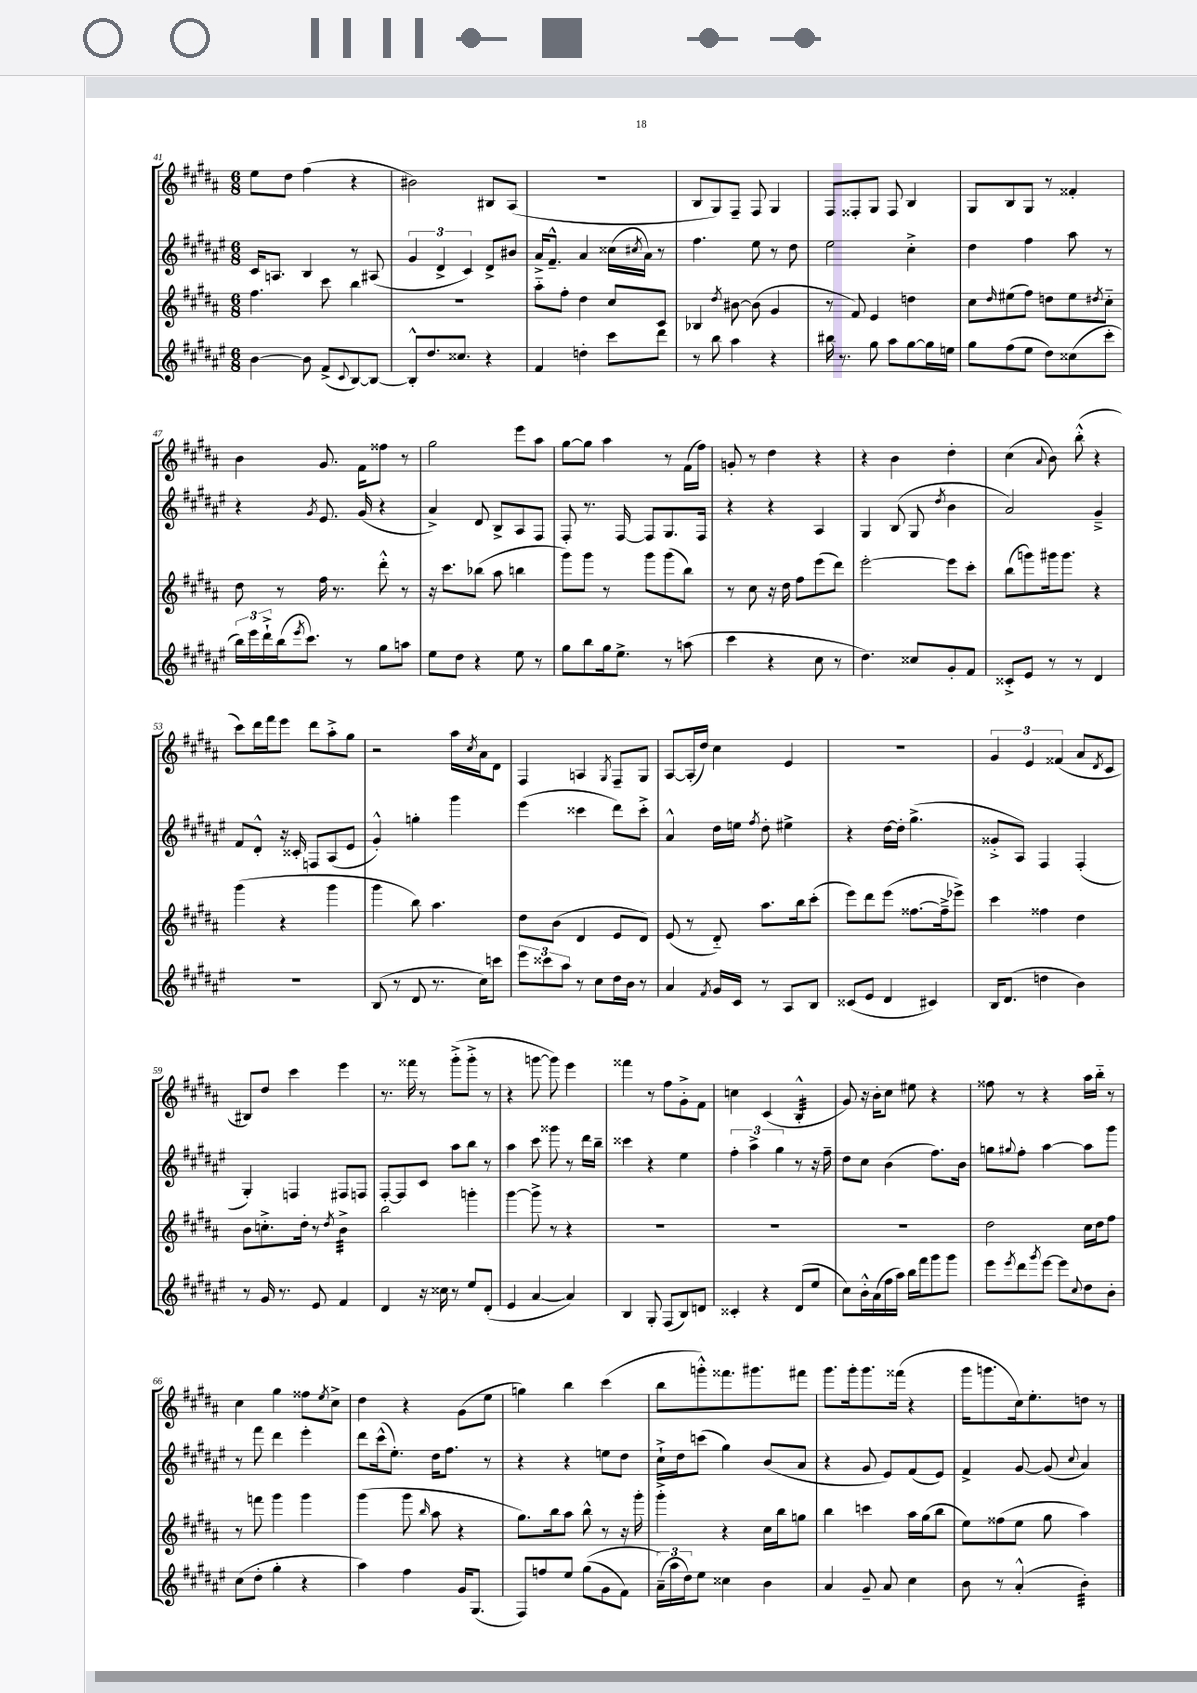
<<
\new StaffGroup <<
\new Staff = "s0" {
    \clef treble \key b \major \numericTimeSignature \time 6/8
    e''8 dis''8 fis''4( r4 |
    bis'2) bis8 ais8( |
    R2. |
    b8 gis8) fis8-- fis8 gis4 |
    fis8 fisis8-. gis8 fisis8 b4 |
    gis8 b8 gis8 r8 fisis'4-. |
    b'4 gis'8. fis'16 fisis''8 r8 |
    gis''2 e'''8 ais''8 |
    gis''8~ gis''8 ais''4 r8 fis'16( fis''16) |
    g'8-. r8 dis''4 r4 |
    r4 b'4 dis''4-. |
    cis''4( \appoggiatura { ais'8 } b'8) b''8-.-^( r4 |
    cis'''8) dis'''16 fis'''16 e'''8 dis'''8 ais''8-.-> gis''8 |
    r2 ais''16 \acciaccatura { cis''8 } ais'16 dis'8 |
    fis4 a4 \acciaccatura { gis8 } fis8-- gis8 |
    ais8~ ais16-.( dis''16) cis''4 e'4 |
    R2. |
    \tuplet 3/2 { gis'4 e'4 fisis'4( } ais'8 \acciaccatura { dis'8 } cis'8 |
    bis8) dis''8 cis'''4 e'''4 |
    r8. fisis'''16 r8 gis'''8-.->( gis'''8-.-> r8 |
    r4 g'''8~ g'''8) e'''4 |
    fisis'''4 r8 fis''8 gis'8-.-> fis'8 |
    c''4 cis'4( b4:32-.-^ |
    gis'8) r16 b'16-. cis''8 eis''8 r4 |
    fisis''8 r8 r4 ais''16 b''16-_ r8 |
    cis''4 gis''4 fisis''8 \acciaccatura { e''8 } cis''8-> |
    dis''4 r4 gis'8( e''8 |
    g''4) b''4 cis'''4( |
    b''8 g'''8-.-^) fisis'''8. gis'''8. fis'''8 |
    gis'''8. gis'''16-. gis'''8. fisis'''16( r4 |
    gis'''16 g'''8. cis''16) e''8.-. d''8 r8 \bar "|." |
}
\new Staff = "s1" {
    \clef treble \key fis \major \numericTimeSignature \time 6/8
    cis'16 a8. b4 r8 ais8( |
    \tuplet 3/2 { gis'4 dis'4-> cis'4) } dis'8-> bis'8 |
    ais'16-> fis'8.---^ ais'4 cisis''16( \acciaccatura { cis''8 } ais'16) r8 |
    fis''4. eis''8 r8 dis''8 |
    eis''2 cis''4-.-> |
    dis''4 fis''4 ais''8 r8 |
    r4 \acciaccatura { gis'8 } eis'8. gis'16( r4 |
    ais'4->) dis'8 b8-> ais8 fis8 |
    fis8-. r8. fis16~ fis8 gis8. fis16 |
    r4 r4 ais4 |
    gis4 b8( gis8 \acciaccatura { dis''8 } b'4 |
    ais'2) gis'4---> |
    fis'8 dis'8-.-^ r16 cisis'16-. f8 ais8( eis'8 |
    gis'4-.-^) g''4-. gis'''4 |
    eis'''4( cisis'''4 dis'''8) cisis'''8-.-> |
    ais'4-^ dis''16 e''16 \acciaccatura { fis''8 } dis''8-. eis''4-> |
    r4 dis''16~ dis''16-. gis''4.->( |
    gisis'8-.-> ais8) fis4 fis4-.( |
    gis4-.) f4 fis8 f8 |
    fis8~-. fis8 cis'8 ais''8 b''8 r8 |
    ais''4 cis'''8 gisis'''8 r8 dis'''16 b''16-- |
    cisis'''4 r4 eis''4 |
    \tuplet 3/2 { fis''4-. ais''4-> gis''4 } r8 r16 fis''16-- |
    dis''8 cis''8 b'4( fis''8.) b'16 |
    g''8 \appoggiatura { gis''8 } fis''8-. ais''4~ ais''8 gis'''8 |
    r8 fis'''8 dis'''4 eis'''4-. |
    dis'''8 cis'''16-^( eis''8.-.) dis''16 fis''8. r8 |
    r4 r4 e''8 dis''8 |
    cis''16-!-> dis''16 c'''8( gis''4) b'8( ais'8 |
    r4 gis'8 eis'8) fis'8( eis'8) |
    fis'4-> gis'8~ gis'8( \appoggiatura { cis''8 } ais'4) \bar "|." |
}
\new Staff = "s2" {
    \clef treble \key b \major \numericTimeSignature \time 6/8
    fis''4. cis'''8 b''4 |
    R2. |
    ais''8-_ fis''8-. dis''4 cis''8 cis'8 |
    bes4 \acciaccatura { dis''8 } bis'8~ bis'8( gis'4 |
    r8 fis'8) e'4 d''4 |
    cis''8 \grace { dis''16 } eis''8( fis''8) d''8 eis''8 \acciaccatura { dis''8 } cis''8-_ |
    dis''8 r8 fis''16 r8. dis'''8-.-^ r8 |
    r16 cis'''8. bes''8( ais''8 b''4 |
    gis'''8) gis'''8 r8 gis'''8 gis'''8( b''8) |
    r8 cis''8 r16 dis''16 fis''8 e'''8( dis'''8) |
    e'''2~-. e'''8 cis'''8-. |
    b''8( g'''8) gis'''16 gis'''8. r4 |
    gis'''4( r4 gis'''4 |
    gis'''4 b''8) ais''4. |
    dis''8 b'8( dis'4 e'8 dis'8) |
    e'8( r8 dis'8-_) ais''8. b''16 cis'''8-.( |
    e'''8) dis'''8 e'''8( fisis''8.~ fisis''16---> ees'''8->) |
    cis'''4 fisis''4 dis''4 |
    b'8 c''8.-.-> dis''16-. r8 \acciaccatura { dis''8 } b'4:32-> |
    b''2 g'''4-. |
    gis'''4~ gis'''8-> r8 r4 |
    R2. |
    R2. |
    R2. |
    dis''2 cis''16 dis''16 fis''8 |
    r8 f'''8 gis'''4 gis'''4 |
    gis'''4( gis'''8 \grace { b''16 } ais''8 r4 |
    gis''8.) b''16 ais''8 b''8-^ r8 r16 gis'''16-. |
    gis'''4-.-> r4 cis''16 b''16 g''8 |
    b''4 c'''4 ais''16 gis''16( b''8 |
    e''8) fisis''8( e''8 gis''8 ais''4) \bar "|." |
}
\new Staff = "s3" {
    \clef treble \key fis \major \numericTimeSignature \time 6/8
    b'4~ b'8 fis'8->( \appoggiatura { cis'8 } b8~) b8~ |
    b8-.-^ dis''8. cisis''8. r4 |
    fis'4 d''4-. cis'''8 dis'''8 |
    r8 b''8 ais''4 r4 |
    bis''16 r8. gis''8 ais''8 gis''8~ gis''16 e''16 |
    gis''8 fis''8( eis''8 dis''8) cisis''8( cis'''8-. |
    \tuplet 3/2 { b''16) eis'''16 dis'''16-!-> } b''16( \acciaccatura { eis'''8 } cis'''8.) r8 gis''8 a''8 |
    eis''8 dis''8 r4 eis''8 r8 |
    gis''8 b''8 gis''16 eis''8.-> r8 a''8( |
    cis'''4 r4 cis''8 r8 |
    dis''4.) cisis''8 gis'8-. fis'8 |
    cisis'8-.-> eis'8 r8 r8 dis'4 |
    R2. |
    b8( r8 dis'8 r8. cis''16) c'''8 |
    \tuplet 3/2 { eis'''8 cisis'''8 ais''8 } r8 cis''8 dis''16 b'16 r8 |
    ais'4 \acciaccatura { fis'8 } gis'16 cis'16 r8 ais8 b8 |
    cisis'8( eis'8 dis'4 cis'4) |
    b16 dis'8.( d''4 b'4) |
    r8 gis'16 r8. eis'8 fis'4 |
    dis'4 r16 cisis''16 r8 eis''8 dis'8-.( |
    eis'4 ais'4~ ais'4) |
    b4 gis8-. fis8( b8) d'8 |
    cisis'4-. r4 dis'8( eis''8 |
    cis''8) b'16-.-^ ais'16( fis''16 ais''16) b''16 fis'''16 gis'''8 gis'''8 |
    eis'''8 \acciaccatura { eis'''8 } dis'''8 \acciaccatura { gis'''8 } eis'''8~ eis'''8 \appoggiatura { cis''8 } dis''8 b'8-. |
    cis''8( dis''8-. gis''4-. r4 |
    ais''4) fis''4 gis'16 gis8.( |
    fis8) f''8 eis''8 gis''8(\( gis'8 fis'8) |
    \tuplet 3/2 { ais'16--(\) ais''16 dis''16) } eis''8 cisis''4 b'4 |
    ais'4 gis'8-- ais'8 cis''4 |
    b'8 r8 ais'4-.-^( b'4:32-.) \bar "|." |
}
>>
>>
\layout { \context { \Score currentBarNumber = #41 } }
